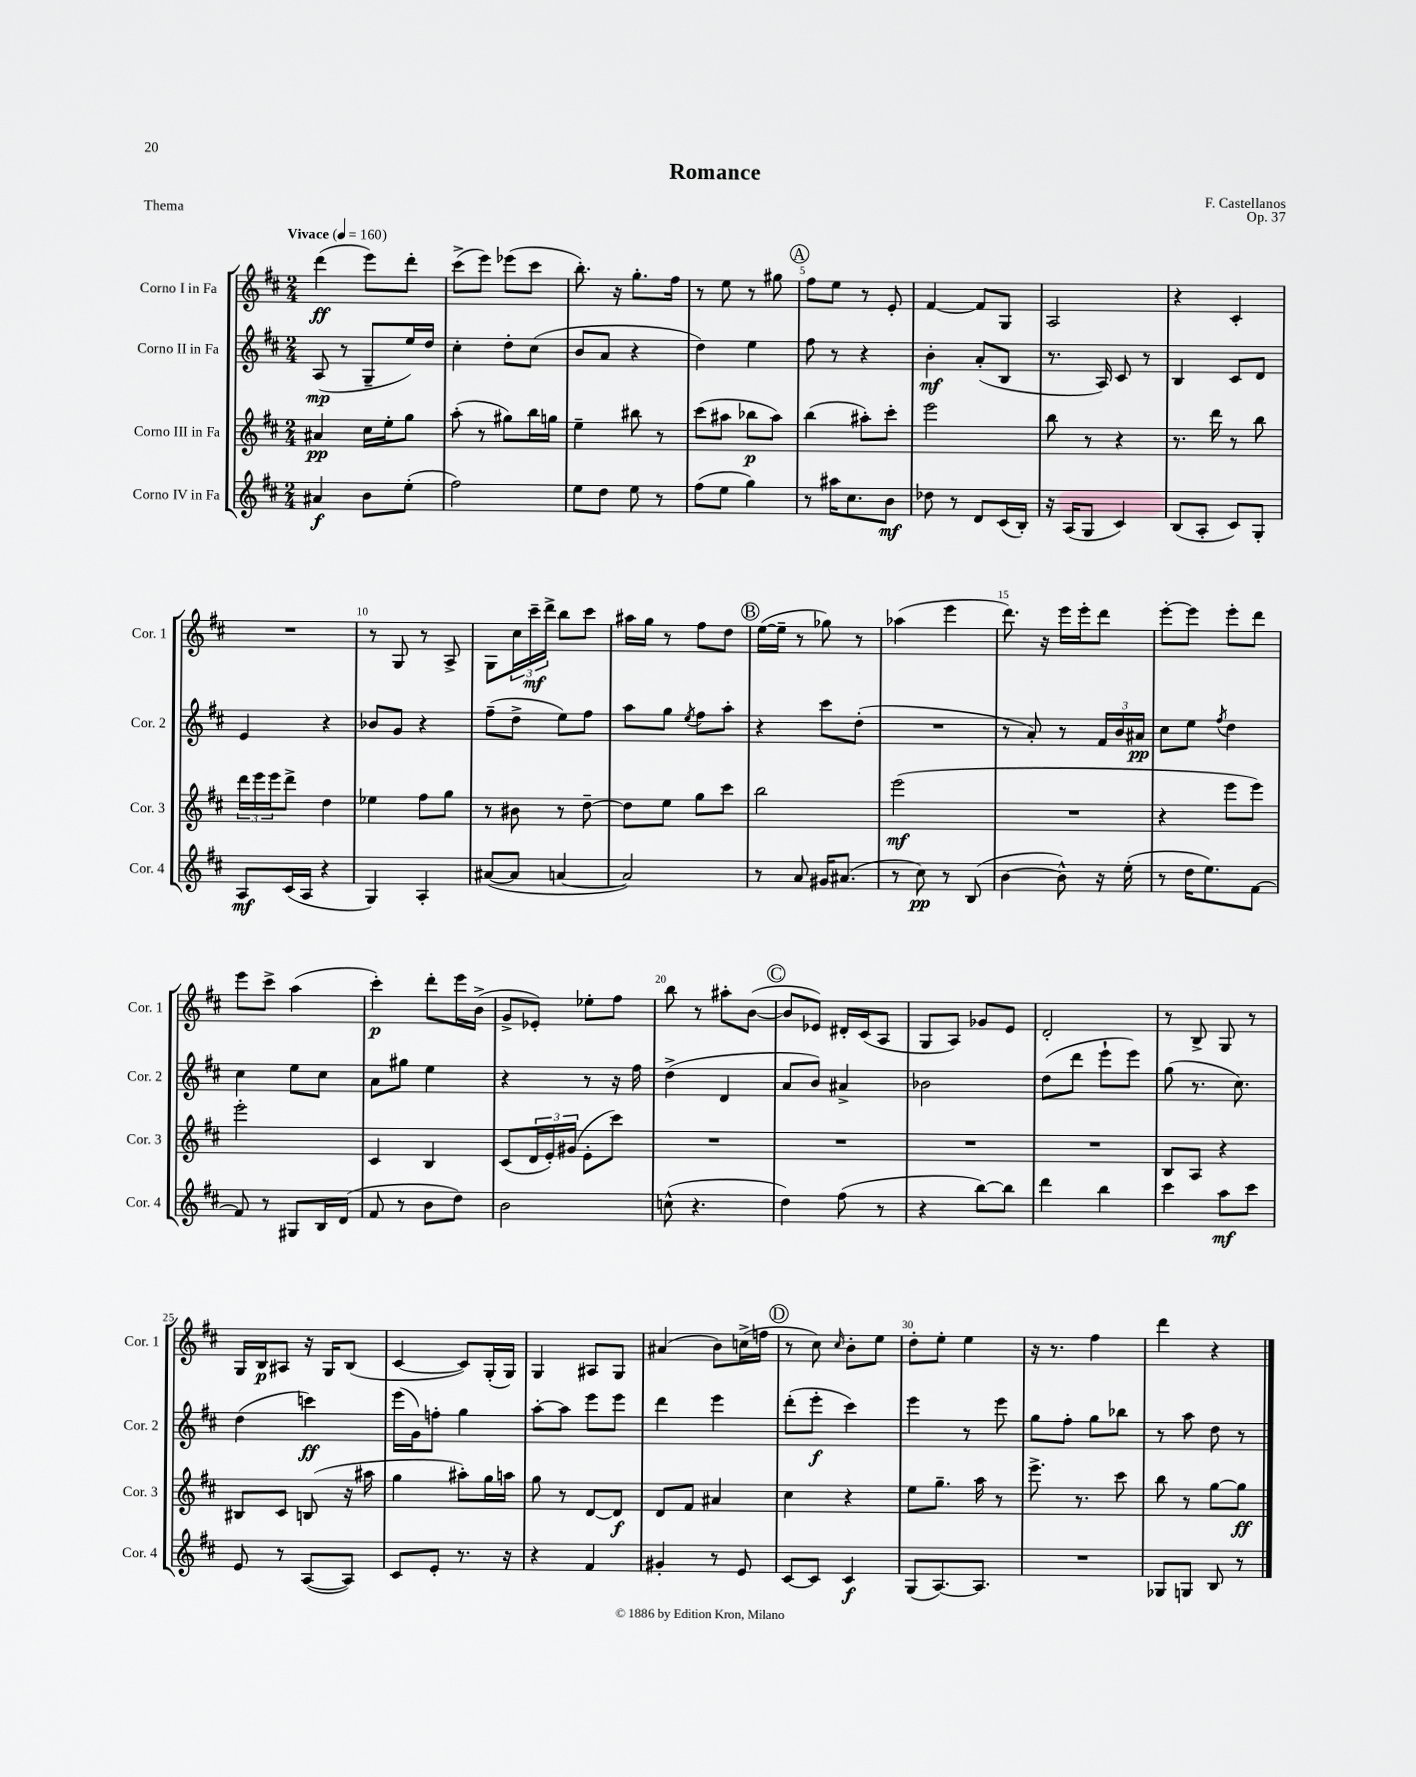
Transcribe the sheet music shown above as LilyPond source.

\header { title = "Romance" composer = "F. Castellanos" opus = "Op. 37" piece = "Thema" }
<<
\new StaffGroup <<
\new Staff = "s0" \with { instrumentName = "Corno I in Fa" shortInstrumentName = "Cor. 1" } {
    \clef treble \key d \major \numericTimeSignature \time 2/4 \tempo "Vivace" 4 = 160
    d'''4\ff( e'''8) d'''8-. |
    cis'''8->( e'''8) ees'''8( cis'''8 |
    b''8.-.) r16 g''8.-. fis''16 |
    r8 e''8 r8 gis''8 |
    \mark \markup { \circle "A" } fis''8 e''8 r8 e'8-. |
    fis'4~ fis'8 g8 |
    a2 |
    r4 cis'4-. |
    R2 |
    r8 g8 r8 a8-> |
    g8 \tuplet 3/2 { cis''16 cis'''16--\mf d'''16-> } b''8 cis'''8 |
    ais''16 g''16 r8 fis''8 d''8 |
    \mark \markup { \circle "B" } e''16~( e''16-- r8 ges''8) r8 |
    aes''4( e'''4 |
    d'''8.) r16 e'''16 e'''16-. d'''8 |
    e'''8~-. e'''8 e'''8-. d'''8 |
    e'''8 cis'''8-> a''4( |
    cis'''4-.\p) d'''8-. e'''16 b'16->( |
    g'8-> ees'8-.) ees''8-. fis''8 |
    b''8 r8 ais''8-. b'8~( |
    \mark \markup { \circle "C" } b'8 ees'8) dis'16-. cis'16( a8 |
    g8 a8) ges'8 e'8 |
    d'2-. |
    r8 b8-> g8 r8 |
    g16 b16\p ais8 r16 g16 b8( |
    cis'4~ cis'8) g16-.( g16) |
    g4 ais8 g8 |
    ais'4( b'8) c''16->( f''16 |
    \mark \markup { \circle "D" } r8 cis''8) \grace { cis''16 } b'8-. e''8 |
    d''8-. e''8-. e''4 |
    r16 r8. fis''4 |
    d'''4 r4 \bar "|." |
}
\new Staff = "s1" \with { instrumentName = "Corno II in Fa" shortInstrumentName = "Cor. 2" } {
    \clef treble \key d \major \numericTimeSignature \time 2/4
    a8\mp( r8 g8-- e''16) d''16 |
    cis''4-. d''8-. cis''8( |
    b'8 a'8 r4 |
    d''4) e''4 |
    \mark \markup { \circle "A" } fis''8 r8 r4 |
    b'4-.\mf a'8-.( b8 |
    r8. a16) cis'8 r8 |
    b4 cis'8 d'8 |
    e'4 r4 |
    bes'8 g'8 r4 |
    fis''8--( d''8-> e''8) fis''8 |
    a''8 g''8 \acciaccatura { e''8 } fis''8 a''8-. |
    \mark \markup { \circle "B" } r4 cis'''8 d''8-.( |
    R2 |
    r8 a'8-.) r8 \tuplet 3/2 { fis'16 b'16 ais'16\pp } |
    cis''8 e''8 \acciaccatura { fis''8 } d''4 |
    cis''4 e''8 cis''8 |
    a'8 gis''8 e''4 |
    r4 r8 r16 fis''16 |
    d''4->( d'4 |
    \mark \markup { \circle "C" } a'8 b'8) ais'4-> |
    bes'2 |
    d''8( d'''8 e'''8-! e'''8) |
    g''8( r8. cis''8.) |
    d''4( c'''4\ff) |
    e'''16( g'16) f''8-. g''4 |
    a''8~-. a''8 e'''8 e'''8 |
    d'''4 e'''4 |
    \mark \markup { \circle "D" } d'''8-.( e'''8-.\f cis'''4) |
    e'''4 r8 e'''8 |
    g''8 fis''8-. g''8 bes''8 |
    r8 a''8 d''8 r8 \bar "|." |
}
\new Staff = "s2" \with { instrumentName = "Corno III in Fa" shortInstrumentName = "Cor. 3" } {
    \clef treble \key d \major \numericTimeSignature \time 2/4
    ais'4\pp cis''16 e''16-. g''8 |
    a''8-.( r8 gis''8) b''16 g''16 |
    e''4-- bis''8 r8 |
    cis'''8( ais''8 bes''8\p ais''8) |
    \mark \markup { \circle "A" } b''4( ais''8-.) cis'''8-. |
    e'''2 |
    b''8 r8 r4 |
    r8. d'''16 r8 b''8 |
    \tuplet 3/2 { d'''16 e'''16 e'''16 } d'''8-> d''4 |
    ees''4 fis''8 g''8 |
    r8 bis'8 r8 d''8~-- |
    d''8 e''8 g''8 cis'''8 |
    \mark \markup { \circle "B" } b''2 |
    e'''2\mf( |
    R2 |
    r4 e'''8 e'''8) |
    e'''2-. |
    cis'4 b4 |
    cis'8( \tuplet 3/2 { d'16 e'16-.) gis'16( } e'8-. cis'''8) |
    R2 |
    \mark \markup { \circle "C" } R2 |
    R2 |
    R2 |
    b8 a8 r4 |
    bis8 cis'8 b8( r16 ais''16 |
    g''4 ais''8-.) g''16 a''16 |
    g''8 r8 d'8~ d'8\f |
    d'8 fis'8 ais'4 |
    \mark \markup { \circle "D" } cis''4 r4 |
    e''8 g''8.-- a''16 r8 |
    e'''8.-> r8. cis'''8 |
    b''8 r8 g''8~ g''8\ff \bar "|." |
}
\new Staff = "s3" \with { instrumentName = "Corno IV in Fa" shortInstrumentName = "Cor. 4" } {
    \clef treble \key d \major \numericTimeSignature \time 2/4
    ais'4\f b'8 e''8-.( |
    fis''2) |
    e''8 d''8 e''8 r8 |
    fis''8( e''8 g''4) |
    \mark \markup { \circle "A" } r8 ais''16 cis''8. b'8\mf |
    des''8 r8 d'8 cis'16( b16-.) |
    r16 a16( g8 cis'4) |
    b8( a8-. cis'8) g8-. |
    a8\mf cis'16( a16 r4 |
    g4) a4-. |
    ais'8~( ais'8 a'4~ |
    a'2) |
    \mark \markup { \circle "B" } r8 a'8 gis'16 ais'8.( |
    r8 cis''8\pp) r8 b8( |
    b'4~ b'8-^) r16 e''16-.( |
    r8 d''16 e''8.) fis'8~ |
    fis'8 r8 gis8 b16 d'16( |
    fis'8 r8 b'8 d''8) |
    b'2 |
    c''8-^( r4. |
    \mark \markup { \circle "C" } d''4) fis''8( r8 |
    r4 b''8~) b''8 |
    d'''4 b''4 |
    cis'''4 a''8\mf cis'''8 |
    e'8 r8 a8~( a8) |
    cis'8 e'8-. r8. r16 |
    r4 fis'4 |
    gis'4-. r8 e'8 |
    \mark \markup { \circle "D" } cis'8~ cis'8 cis'4\f |
    g8( a8.~) a8. |
    R2 |
    ges8 g8 b8 r8 \bar "|." |
}
>>
>>
\layout { \context { \Score \override BarNumber.break-visibility = ##(#f #t #t) barNumberVisibility = #(every-nth-bar-number-visible 5) } }
